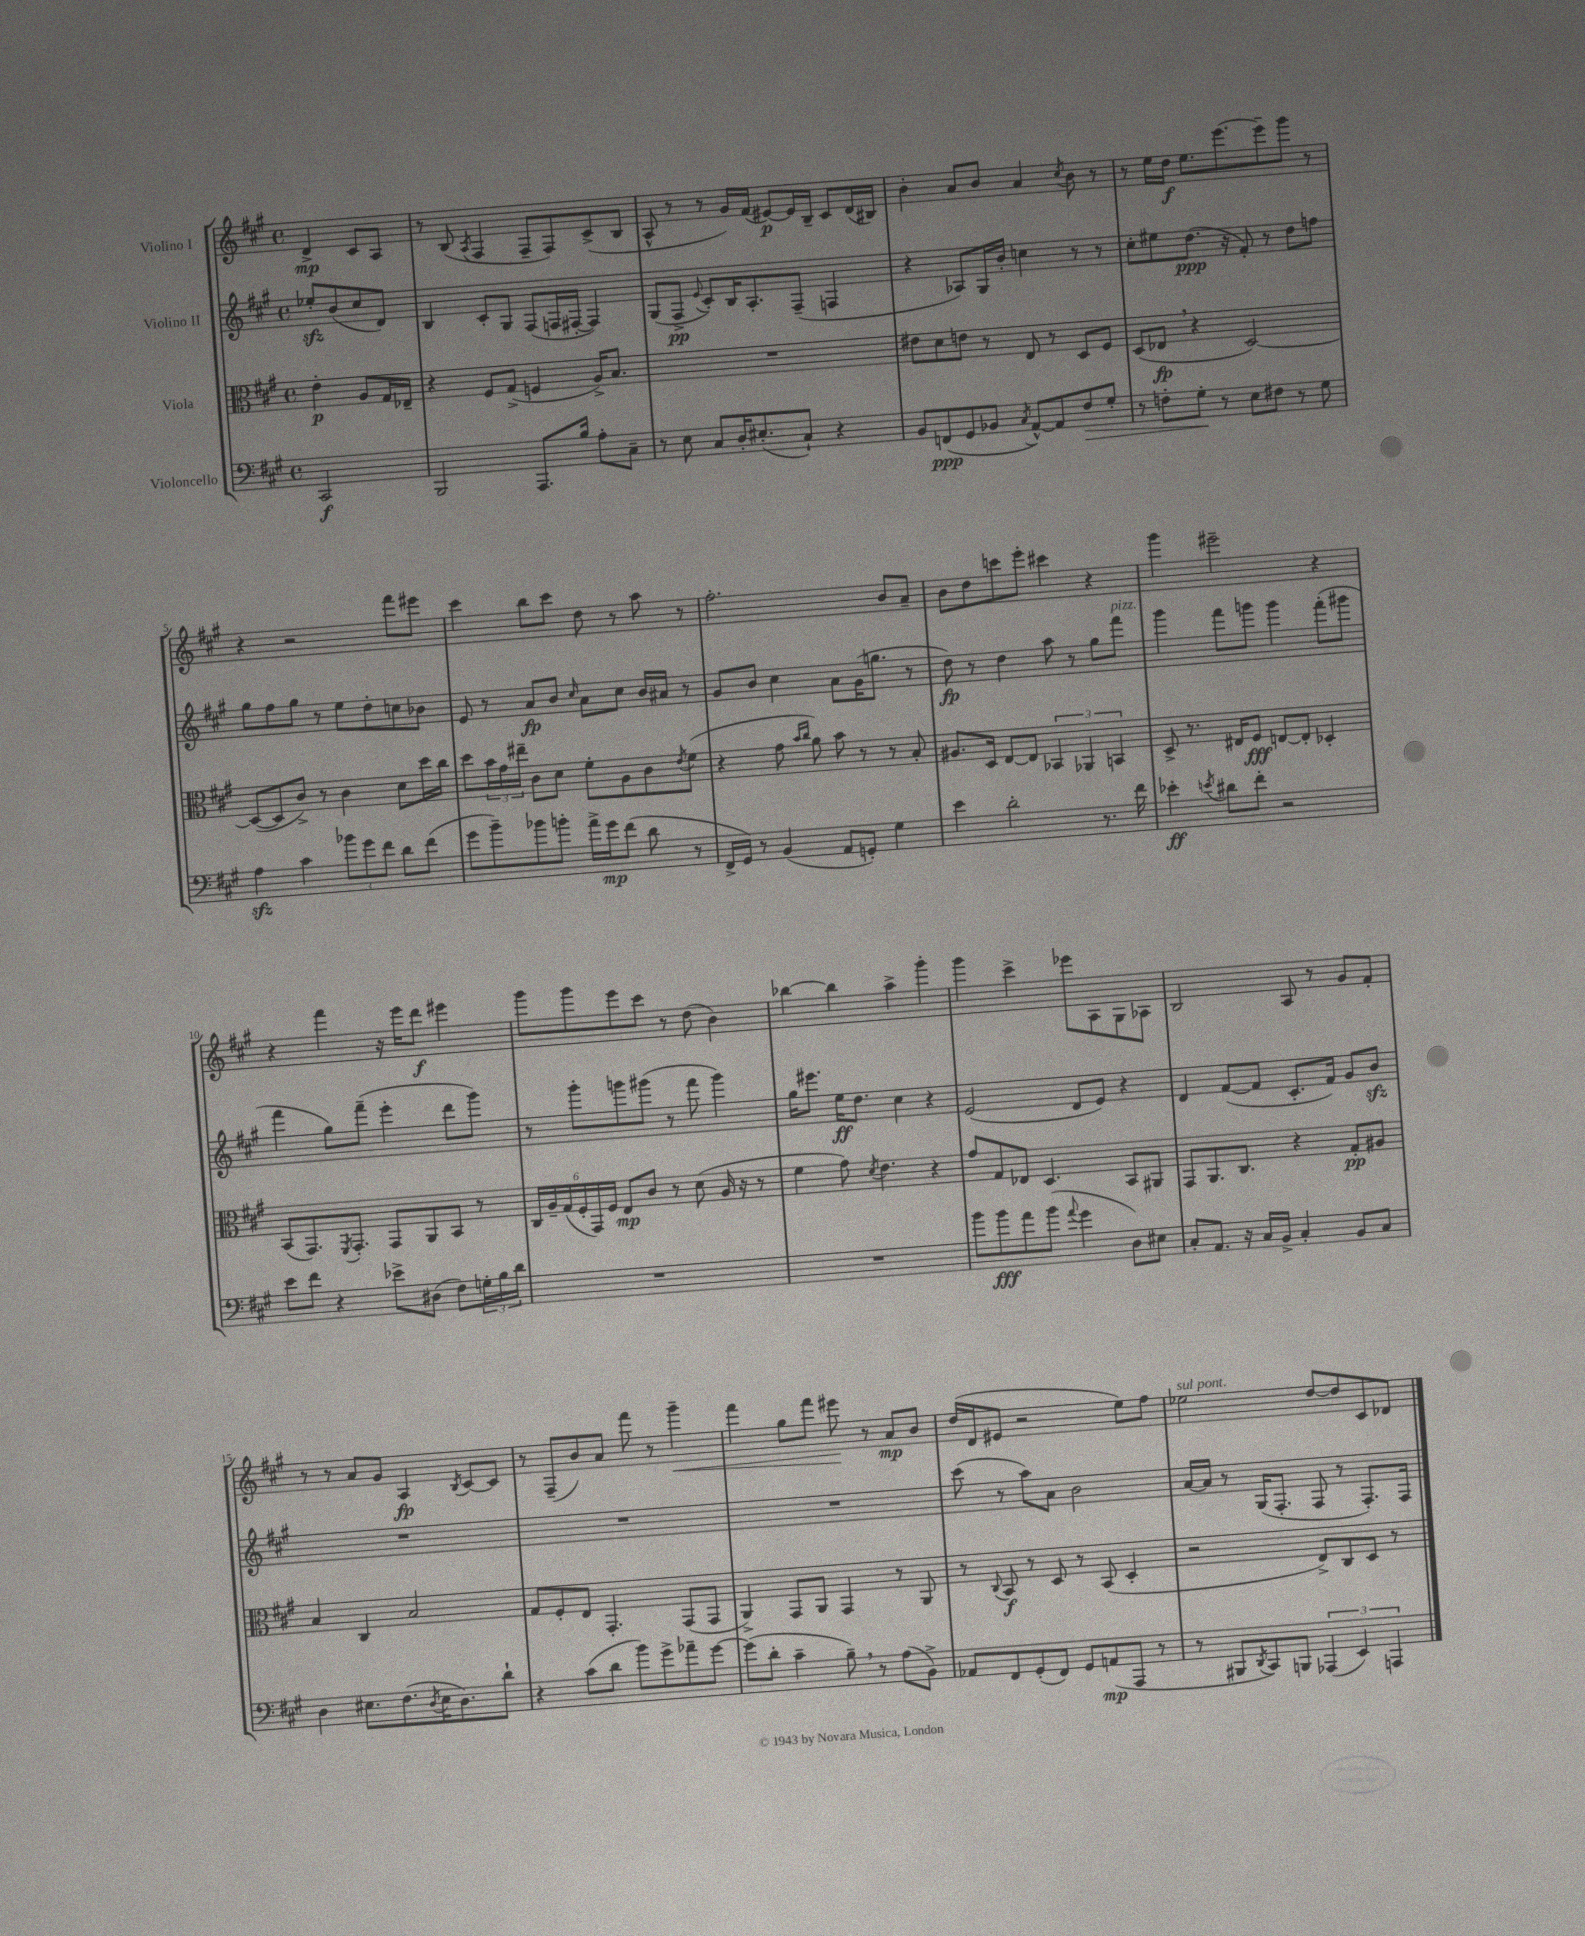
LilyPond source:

<<
\new StaffGroup <<
\new Staff = "s0" \with { instrumentName = "Violino I" } {
    \clef treble \key a \major \defaultTimeSignature \time 4/4 \partial 2
    d'4->\mp cis'8 a8 |
    r8 b8( \acciaccatura { a8 } fis4 fis8-- fis8) cis'8->( b8 |
    a8-^ r8 r8 gis'16) fis'16( eis'8~\p) eis'16 b16-- cis'8 d'16( bis16) |
    b'4-. a'8 b'8 a'4 \acciaccatura { cis''8 } b'8 r8 |
    r8 e''16 d''16\f e''8. e'''8.~ e'''8-- gis'''8 r8 |
    r4 r2 fis'''8 eis'''8 |
    cis'''4 b''8 cis'''8 d''8 r8 a''8 r8 |
    fis''2.-. b'8 a'8-- |
    b'8 d''8 c'''8 e'''8-. cis'''4 r4 |
    gis'''4 eis'''2-- r4 |
    r4 fis'''4 r16 e'''16 d'''8\f eis'''4 |
    gis'''8 gis'''8 e'''8 cis'''8 r8 d''8( b'4) |
    bes''4~ bes''4 a''4-> gis'''4-. |
    gis'''4 cis'''4-> ees'''8 a8 gis8 aes8 |
    b2 a8 r8 gis'8 fis'8-. |
    r8 r8 a'8 gis'8 a4\fp \acciaccatura { b8 } cis'8~ cis'8 |
    r8 fis8--( b'8) a'8 fis'''8 r8 gis'''4--\< |
    fis'''4 gis''8 fis'''8 eis'''8\! r8 a'8\mp b'8 |
    d''16( d'16 eis'8 r2 e''8) fis''8 |
    ees''2^\markup { \italic "sul pont." } d''8~ d''8 cis'8 des'8 \bar "|." |
}
\new Staff = "s1" \with { instrumentName = "Violino II" } {
    \clef treble \key a \major \defaultTimeSignature \time 4/4 \partial 2
    ees''8-.\sfz b'8( cis''8 d'8) |
    b4 cis'8-. gis8 fis8( f16 fis16~-. fis4) |
    gis8( fis8->\pp \appoggiatura { e'8 } cis'8-.) b16 a8.-. fis8--( f4 |
    r4 aes8) gis16 b'16-. c''4 r8 r8 |
    cis''8-. eis''8 d''8.\ppp( r16 fis'8-.) r8 d''8 f''8 |
    gis''8 fis''8 gis''8 r8 e''8 d''8-. c''8 bes'8 |
    e'8 r8 a'8\fp b'8 \grace { cis''16 } a'8 cis''8 b'16 ais'16 r8 |
    gis'8 b'8 cis''4 a'8 gis'16( g''8. r8 |
    d''8\fp) r8 d''4 a''8 r8 gis''8 fis'''8^\markup { \italic "pizz." } |
    gis'''4 fis'''8 g'''8 g'''4 fis'''8-.( gis'''8 |
    fis'''4 gis''8) fis'''8--( e'''4-. d'''8 gis'''8) |
    r8 gis'''8-. g'''8 gis'''8( r8 fis'''8 gis'''4) |
    gis''16 eis'''8. e''16\ff d''8. cis''4 r4 |
    e'2( d'8 e'8) r4 |
    d'4 fis'8~( fis'8 cis'8.-. fis'16) gis'8 b'8\sfz |
    R1 |
    R1 |
    R1 |
    cis'''8( r8 a''8) a'8 b'2 |
    a'16~ a'16 r8 gis16( fis8.-. fis8 r8 fis8.-.) fis16 \bar "|." |
}
\new Staff = "s2" \with { instrumentName = "Viola" } {
    \clef alto \key a \major \defaultTimeSignature \time 4/4 \partial 2
    e'4-.\p a8 gis16 ees16-- |
    r4 fis8 gis8->( f4 a16->) b8. |
    R1 |
    eis'8 d'8 e'8 r8 e8 r8 d8 fis8 |
    d8( ees8\fp \breathe r4 d2~) |
    d8~( d8 cis'8->) r8 cis'4 d'8 d''16 cis''16 |
    d''8 \tuplet 3/2 { b'16 gis'16 eis''16-- } cis'8 d'8 fis'8-. a8 cis'8 \acciaccatura { e'8 } fis'8( |
    r4 gis'8 \grace { b'16 cis''16 } a'8) b'8 r8 r8 b8-. |
    ais8. d16 e8~ e8 \tuplet 3/2 { bes,4 aes,4 b,4 } |
    d8-> r8. eis16 fis8\fff e8~ e8-. des4-. |
    b,8( gis,8.) \acciaccatura { fis,8 } gis,8.-. gis,8 a,8 b,8 r8 |
    \tuplet 6/4 { cis16 a16-- gis16( fis16-. gis,16) fis16 } e8\mp cis'8 r8 d'8( a16 r16 r8 |
    fis'4 gis'8) \acciaccatura { d'8 } e'4. r4 |
    gis'8 gis8 ees8 d4. b,8 ais,8 |
    gis,8 a,8. cis8. r4 gis8-.\pp ais8 |
    b4 cis4 b2 |
    gis8 fis8-. e8 gis,4.-. gis,8( gis,8 |
    a,4->) gis,8 a,8 gis,4 r8 a,8 |
    r8 \appoggiatura { cis8 } b,8\f r8 d8 r8 b,8( d4-. |
    r2 e8->) cis8 d8 r8 \bar "|." |
}
\new Staff = "s3" \with { instrumentName = "Violoncello" } {
    \clef bass \key a \major \defaultTimeSignature \time 4/4 \partial 2
    cis,2\f |
    b,,2 a,,8. b16 a8-. cis8-- |
    r8 e8 cis8 d16-. eis8.-.( cis8-!) r4 |
    b,8 f,8\ppp( gis,8 bes,8 \acciaccatura { cis8 } a,8~-^) a,8 fis8\> gis8-. |
    r8 f8-. gis8-.\! r8 e8 fis8 r8 gis8 |
    a4\sfz cis'4 \tuplet 3/2 { bes'8 gis'8 fis'8 } d'8 fis'8( |
    gis'8 b'8--) bes'8 b'8-. a'16-> gis'16\mp fis'8( d'8 r8 |
    fis,16-> gis,16) r8 b,4( a,8 g,8-.) gis4 |
    e'4 d'2-. r8. fis'16 |
    ees'4-.\ff \acciaccatura { e'8 } dis'8 fis'8-. r2 |
    e'8 fis'8 r4 ees'8-> dis8( fis8) \tuplet 3/2 { g16-. b16 d'16 } |
    R1 |
    R1 |
    b'8 b'8\fff a'8 b'8( \appoggiatura { a'8 } gis'4 d8) eis8 |
    cis8-. a,8. r16 cis16 b,16-> cis4-. b,8 cis8 |
    d4 eis8. fis8.( \acciaccatura { d8 } eis16 d8.) d'8-! |
    r4 cis'8( d'8 b'8) gis'8-> aes'8-- gis'8~ |
    gis'8( d'8-. cis'4-- b8--) \breathe r8 a8( b,8->) |
    aes,8 fis,8 gis,8-.( fis,8) gis,8 a,8\mp( a,,8 r8 |
    r8 bis,,8 \acciaccatura { d,8 } cis,8) b,,8 \tuplet 3/2 { aes,,4( e,4) a,,4 } \bar "|." |
}
>>
>>
